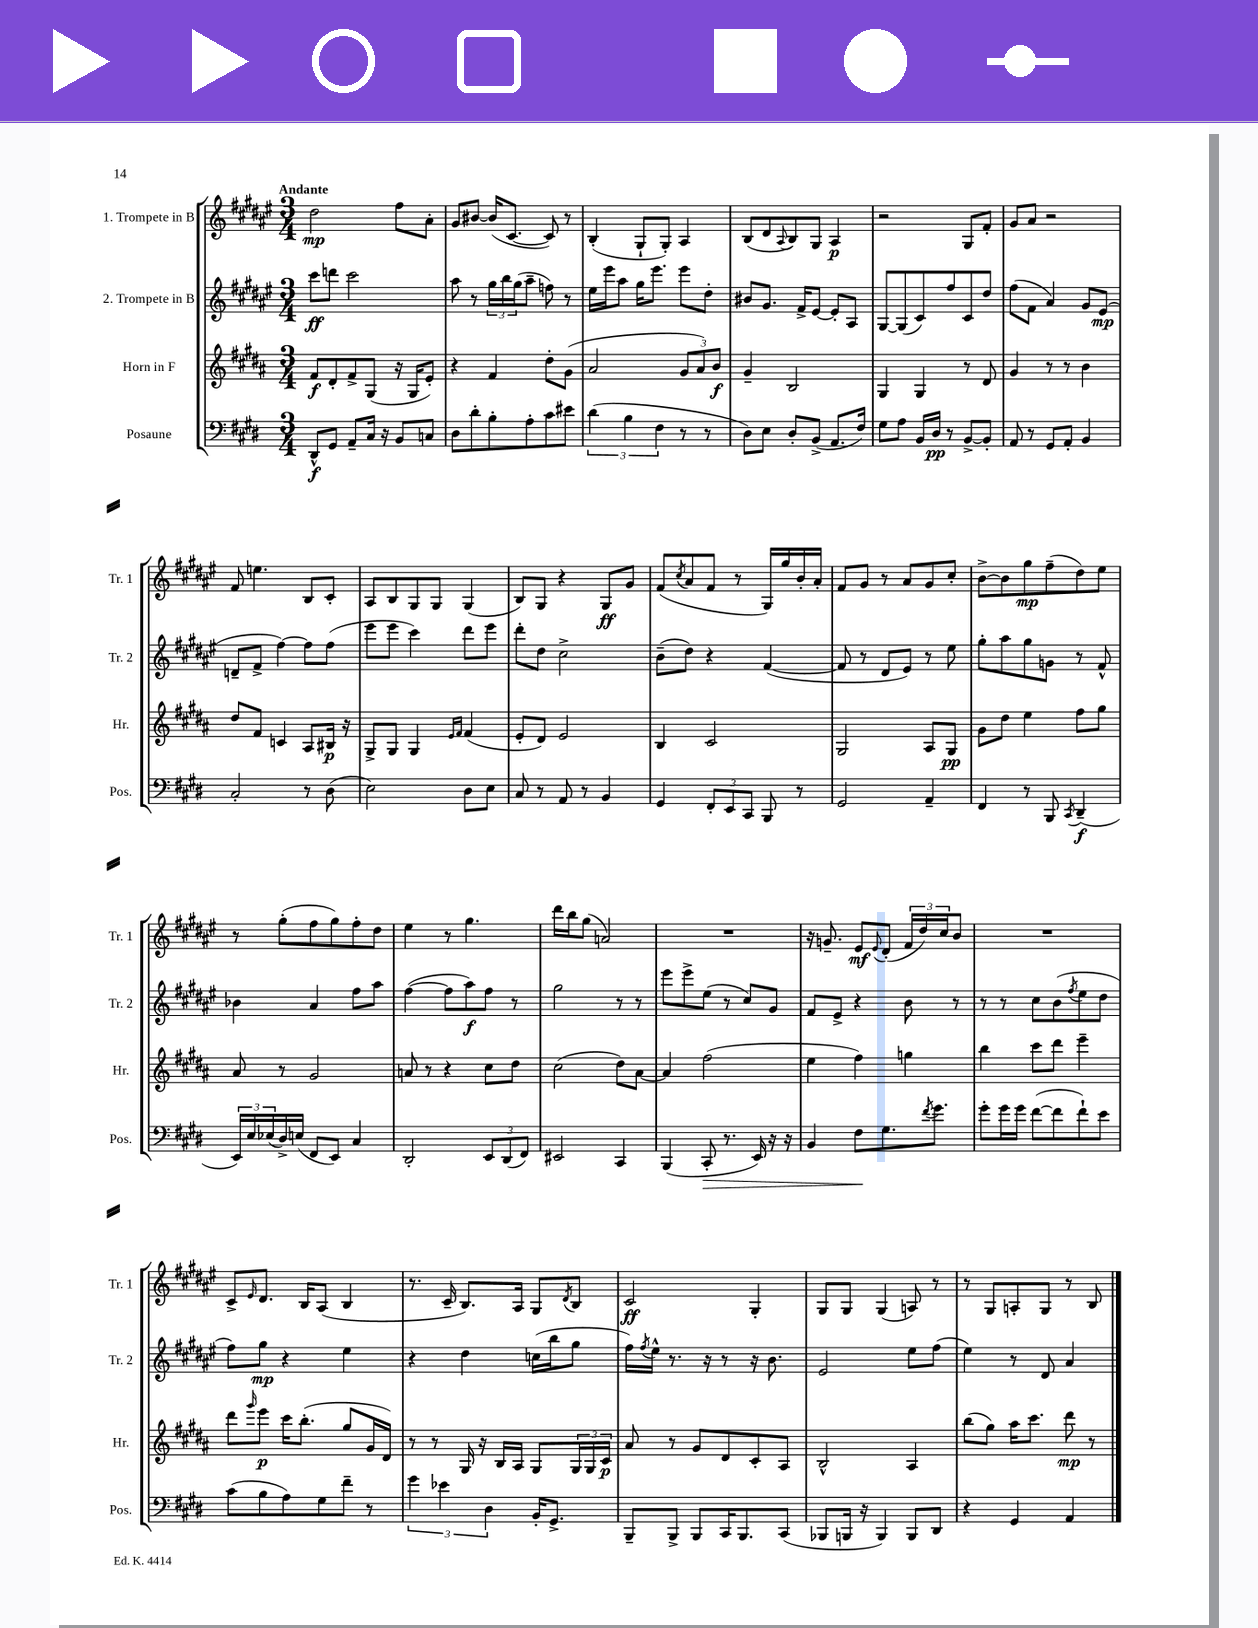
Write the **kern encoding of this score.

**kern	**dynam	**kern	**dynam	**kern	**dynam	**kern	**dynam
*part4	*part4	*part3	*part3	*part2	*part2	*part1	*part1
*staff4	*staff4	*staff3	*staff3	*staff2	*staff2	*staff1	*staff1
*I"Posaune	*	*I"Horn in F	*	*I"2. Trompete in B	*	*I"1. Trompete in B	*
*I'Pos.	*	*I'Hr.	*	*I'Tr. 2	*	*I'Tr. 1	*
*clefF4	*	*clefG2	*	*clefG2	*	*clefG2	*
*k[f#c#g#d#]	*	*k[f#c#g#d#a#]	*	*k[f#c#g#d#a#e#]	*	*k[f#c#g#d#a#e#]	*
*M3/4	*	*M3/4	*	*M3/4	*	*M3/4	*
=1	=1	=1	=1	=1	=1	=1	=1
!	!	!	!	!	!	!LO:TX:a:B:t=Andante	!
8DD#^^/L	f	8f#/L	f	8ccc#\L	ff	2dd#\	mp
8GG#/J	.	8d#'/	.	8dddn\J	.	.	.
8AA~/L	.	8f#^/	.	2ccc#\	.	.	.
16C#/Jk	.	(8G#/J	.	.	.	.	.
16r	.	.	.	.	.	.	.
8BB/L	.	16r	.	.	.	8ff#\L	.
.	.	16G#/KL	.	.	.	.	.
8Cn/J	.	8e'/J)	.	.	.	8a#'\J	.
=2	=2	=2	=2	=2	=2	=2	=2
8D#\L	.	4r	.	8aa#\	.	8g#/L	.
8d#'\	.	.	.	8r	.	[8b#X/J	.
8B'\	.	4f#/	.	24gg#\LL	.	(16b#/KL]	.
.	.	.	.	24bb\	.	.	.
.	.	.	.	.	.	[8.c#/J	.
.	.	.	.	(24gg#\J	.	.	.
8A'\	.	.	.	8aa#~\J	.	.	.
8c#\	.	8dd#'\L	.	8ffn\)	.	8c#/])	.
8e#X\J	.	(8g#\J	.	8r	.	8r	.
=3	=3	=3	=3	=3	=3	=3	=3
(6d#\	.	2a#/	.	16ee#\LL	.	(4B'/	.
.	.	.	.	16eee#\J	.	.	.
.	.	.	.	8aa#\J	.	.	.
6B\	.	.	.	.	.	.	.
.	.	.	.	16gg#\KL	.	8G#`/L	.
.	.	.	.	8.eee#\J	.	.	.
6F#\	.	.	.	.	.	.	.
.	.	.	.	.	.	8G#'/J)	.
8r	.	12g#/L	.	8eee#\L	.	4A#/	.
.	.	12a#/)	.	.	.	.	.
8r	.	.	.	8dd#'\J	.	.	.
.	.	12b/J	f	.	.	.	.
=4	=4	=4	=4	=4	=4	=4	=4
8D#\L)	.	4g#~/	.	8b#X/L	.	(8B/L	.
8E\J	.	.	.	8.g#/J	.	8d#/	.
.	.	.	.	.	.	8qqA#/	.
8D#'/L	.	2B/	.	.	.	8B/)	.
.	.	.	.	16f#^/KL	.	.	.
(8BB^/J	.	.	.	[8e#/J	.	8G#/J	.
8.AA/L	.	.	.	8e#'/L]	.	4A#/	p
.	.	.	.	8A#/J	.	.	.
16F#/Jk)	.	.	.	.	.	.	.
=5	=5	=5	=5	=5	=5	=5	=5
8G#\L	.	4G#/	.	[8G#/L	.	2r	.
8A\J	.	.	.	(8G#/]	.	.	.
16BB/LL	.	4G#/	.	8c#/)	.	.	.
16D#/JJ	pp	.	.	.	.	.	.
8r	.	.	.	8ff#/	.	.	.
[8BB^/L	.	8r	.	8c#/	.	8G#/L	.
8BB'/J]	.	8d#/	.	8dd#/J	.	8f#'/J	.
=6	=6	=6	=6	=6	=6	=6	=6
8AA/	.	4g#/	.	(8ff#\L	.	8g#/L	.
8r	.	.	.	8f#\J	.	8a#/J	.
8GG#/L	.	8r	.	4a#/)	.	2r	.
8AA'/J	.	8r	.	.	.	.	.
4BB/	.	4b\	.	8g#/L	.	.	.
.	.	.	.	(8e#/J	mp	.	.
!!LO:LB:g=z
=7	=7	=7	=7	=7	=7	=7	=7
2C#'/	.	8dd#/L	.	8dn~/L	.	8f#/	.
.	.	8f#/J	.	8f#^/J	.	4.een\	.
.	.	4cn/	.	[4ff#\)	.	.	.
8r	.	8A#/L	.	8ff#\L]	.	8B/L	.
(8D#\	.	16B#X/Jk	p	(8ff#\J	.	8c#'/J	.
.	.	16r	.	.	.	.	.
=8	=8	=8	=8	=8	=8	=8	=8
2E\)	.	8G#^/L	.	8eee#\L	.	8A#/L	.
.	.	8G#/J	.	8eee#\J	.	8B/	.
.	.	4G#/	.	4ccc#\)	.	8G#/	.
.	.	.	.	.	.	8G#/J	.
.	.	16qqe/LL	.	.	.	.	.
.	.	16qqf#/JJ	.	.	.	.	.
8D#\L	.	(4f#/	.	8ddd#\L	.	(4G#/	.
8E\J	.	.	.	8eee#\J	.	.	.
=9	=9	=9	=9	=9	=9	=9	=9
8C#/	.	8e'/L	.	8ddd#'\L	.	8B/L)	.
8r	.	8d#/J)	.	8dd#\J	.	8G#/J	.
8AA/	.	2e/	.	2cc#^\	.	4r	.
8r	.	.	.	.	.	.	.
4BB/	.	.	.	.	.	8G#/L	ff
.	.	.	.	.	.	8g#/J	.
=10	=10	=10	=10	=10	=10	=10	=10
4GG#/	.	4B/	.	(8b~\L	.	(8f#/L	.
.	.	.	.	.	.	8qcc#/	.
.	.	.	.	8dd#\J)	.	8a#/	.
12FF#'/L	.	2c#/	.	4r	.	8f#/J	.
12EE/	.	.	.	.	.	.	.
.	.	.	.	.	.	8r	.
12CC#/J	.	.	.	.	.	.	.
8BBB/	.	.	.	([4f#/	.	16G#/LL)	.
.	.	.	.	.	.	16gg#/	.
8r	.	.	.	.	.	16b'/	.
.	.	.	.	.	.	16a#'/JJ	.
=11	=11	=11	=11	=11	=11	=11	=11
2GG#/	.	2G#/	.	8f#/]	.	8f#/L	.
.	.	.	.	8r	.	8g#/J	.
.	.	.	.	8d#/L	.	8r	.
.	.	.	.	8e#/J)	.	8a#/L	.
4AA~/	.	8A#/L	.	8r	.	8g#/	.
.	.	8G#/J	pp	8ee#\	.	8cc#'/J	.
=12	=12	=12	=12	=12	=12	=12	=12
4FF#/	.	8g#\L	.	8gg#'\L	.	[8b^\L	.
.	.	8dd#\J	.	8aa#\	.	8b\]	.
8r	.	4ee\	.	8gg#\	.	8gg#\	mp
8BBB/	.	.	.	8gn\J	.	(8ff#~\	.
8qCC#/	.	.	.	.	.	.	.
(4DD#~/	f	8ff#\L	.	8r	.	8dd#\)	.
.	.	8gg#\J	.	8f#^^/	.	8ee#\J	.
!!LO:LB:g=z
=13	=13	=13	=13	=13	=13	=13	=13
24EE/LL)	.	8a#/	.	4b-X\	.	8r	.
24E/	.	.	.	.	.	.	.
(24E-X/	.	.	.	.	.	.	.
16D#^/)	.	8r	.	.	.	(8gg#'\L	.
(16En/JJ	.	.	.	.	.	.	.
8FF#/L	.	2g#/	.	4a#/	.	8ff#\	.
8EE/J)	.	.	.	.	.	8gg#\)	.
4C#/	.	.	.	8ff#\L	.	8ff#'\	.
.	.	.	.	8aa#\J	.	8dd#\J	.
=14	=14	=14	=14	=14	=14	=14	=14
2DD#'/	.	8an/	.	([4ff#\	.	4ee#\	.
.	.	8r	.	.	.	.	.
.	.	4r	.	8ff#\L]	.	8r	.
.	.	.	.	8aa#\)	f	4.gg#\	.
12EE/L	.	8cc#\L	.	8ff#\J	.	.	.
(12DD#/	.	.	.	.	.	.	.
.	.	8dd#\J	.	8r	.	.	.
12FF#/J)	.	.	.	.	.	.	.
=15	=15	=15	=15	=15	=15	=15	=15
2EE#X/	.	(2cc#\	.	2gg#\	.	16ddd#\LL	.
.	.	.	.	.	.	16bb\J	.
.	.	.	.	.	.	(8gg#\J	.
.	.	.	.	.	.	2an/)	.
4CC#/	.	8dd#\L)	.	8r	.	.	.
.	.	[8a#\J	.	8r	.	.	.
=16	=16	=16	=16	=16	=16	=16	=16
(4BBB/	.	4a#/]	.	8eee#\L	.	2.r	.
.	.	.	.	8eee#^\	.	.	.
!	!LO:HP:b	!	!	!	!	!	!
8CC#'/	>	(2ff#\	.	(8ee#\J	.	.	.
8.r	.	.	.	8r	.	.	.
.	.	.	.	8cc#/L)	.	.	.
16EE/)	.	.	.	.	.	.	.
16r	.	.	.	8g#/J	.	.	.
16r	.	.	.	.	.	.	.
=17	=17	=17	=17	=17	=17	=17	=17
4BB/	.	4ee\	.	8f#/L	.	16r	.
.	.	.	.	.	.	8.gn~/	.
.	.	.	.	8e#^/J	.	.	.
8F#\L	.	4ff#\)	.	4r	.	8e#/L	mf
.	.	.	.	.	.	8qqe#/	.
8.G#\	]	.	.	.	.	(8d#'/J	.
.	.	4ggn\	.	8b\	.	24f#/LL	.
.	.	.	.	.	.	24dd#/)	.
8qf#/	.	.	.	.	.	.	.
8.g#\J	.	.	.	.	.	.	.
.	.	.	.	.	.	24cc#/J	.
.	.	.	.	8r	.	8b/J	.
=18	=18	=18	=18	=18	=18	=18	=18
8g#'\L	.	4bb\	.	8r	.	2.r	.
16g#\L	.	.	.	8r	.	.	.
16g#\JJ	.	.	.	.	.	.	.
([8f#\L	.	8ccc#\L	.	8cc#\L	.	.	.
8f#\]	.	8ddd#\J	.	(8b\	.	.	.
.	.	.	.	8qff#/	.	.	.
8f#`\)	.	4eee~\	.	8ee#\	.	.	.
8e\J	.	.	.	8dd#\J	.	.	.
!!LO:LB:g=z
=19	=19	=19	=19	=19	=19	=19	=19
(8c#\L	.	8ddd#\L	.	8ff#\L)	.	8c#^/L	.
.	.	16qqggg#/	.	.	.	16qqe#/	.
8B\	.	8eee\J	p	8gg#\J	mp	8.d#/J	.
8A\)	.	16ccc#\KL	.	4r	.	.	.
.	.	(8.bb'\J	.	.	.	16B/KL	.
8G#\	.	.	.	.	.	(8A#/J	.
8f#~\J	.	8gg#/L	.	4ee#\	.	4B/	.
8r	.	16g#/L	.	.	.	.	.
.	.	16d#/JJ)	.	.	.	.	.
=20	=20	=20	=20	=20	=20	=20	=20
6g#\	.	8r	.	4r	.	8.r	.
.	.	8r	.	.	.	.	.
6e-X\	.	.	.	.	.	.	.
.	.	.	.	.	.	16c#~/	.
.	.	16G#/	.	4dd#\	.	8.B/L)	.
.	.	16r	.	.	.	.	.
6D#\	.	.	.	.	.	.	.
.	.	16B/LL	.	.	.	.	.
.	.	16A#/JJ	.	.	.	16A#/Jk	.
16BB'/KL	.	8G#/L	.	(16ccn\LL	.	8G#/L	.
8.GG#^/J	.	.	.	16bb\J	.	.	.
.	.	.	.	.	.	8qd#/	.
.	.	24G#/L	.	8gg#\J	.	8B/J	.
.	.	24G#/	.	.	.	.	.
.	.	24c#/JJ	p	.	.	.	.
=21	=21	=21	=21	=21	=21	=21	=21
8BBB~/L	.	8a#/	.	16ff#\LL)	.	2c#/	ff
.	.	.	.	8qff#/	.	.	.
.	.	.	.	16ee#^^\JJ	.	.	.
8BBB^/J	.	8r	.	8.r	.	.	.
8BBB/L	.	8g#/L	.	.	.	.	.
.	.	.	.	16r	.	.	.
16CC#/K	.	8d#/	.	8r	.	.	.
8.BBB/	.	.	.	.	.	.	.
.	.	8c#'/	.	16r	.	4G#'/	.
.	.	.	.	8.b\	.	.	.
(8CC#/J	.	8A#/J	.	.	.	.	.
=22	=22	=22	=22	=22	=22	=22	=22
8BBB-X/L	.	2B^^/	.	2e#/	.	8G#/L	.
16BBBn/Jk	.	.	.	.	.	8G#/J	.
16r	.	.	.	.	.	.	.
4BBB/)	.	.	.	.	.	(4G#/	.
8BBB/L	.	4A#/	.	8ee#\L	.	8An/)	.
8DD#/J	.	.	.	(8ff#\J	.	8r	.
=23	=23	=23	=23	=23	=23	=23	=23
4r	.	(8bb\L	.	4ee#\)	.	8r	.
.	.	8gg#\J)	.	.	.	8G#/L	.
4GG#/	.	16aa#\KL	.	8r	.	8An'/	.
.	.	8.ccc#\J	.	.	.	.	.
.	.	.	.	8d#/	.	8G#/J	.
4AA/	.	8ddd#\	mp	4a#/	.	8r	.
.	.	8r	.	.	.	8B/	.
==	==	==	==	==	==	==	==
*-	*-	*-	*-	*-	*-	*-	*-
